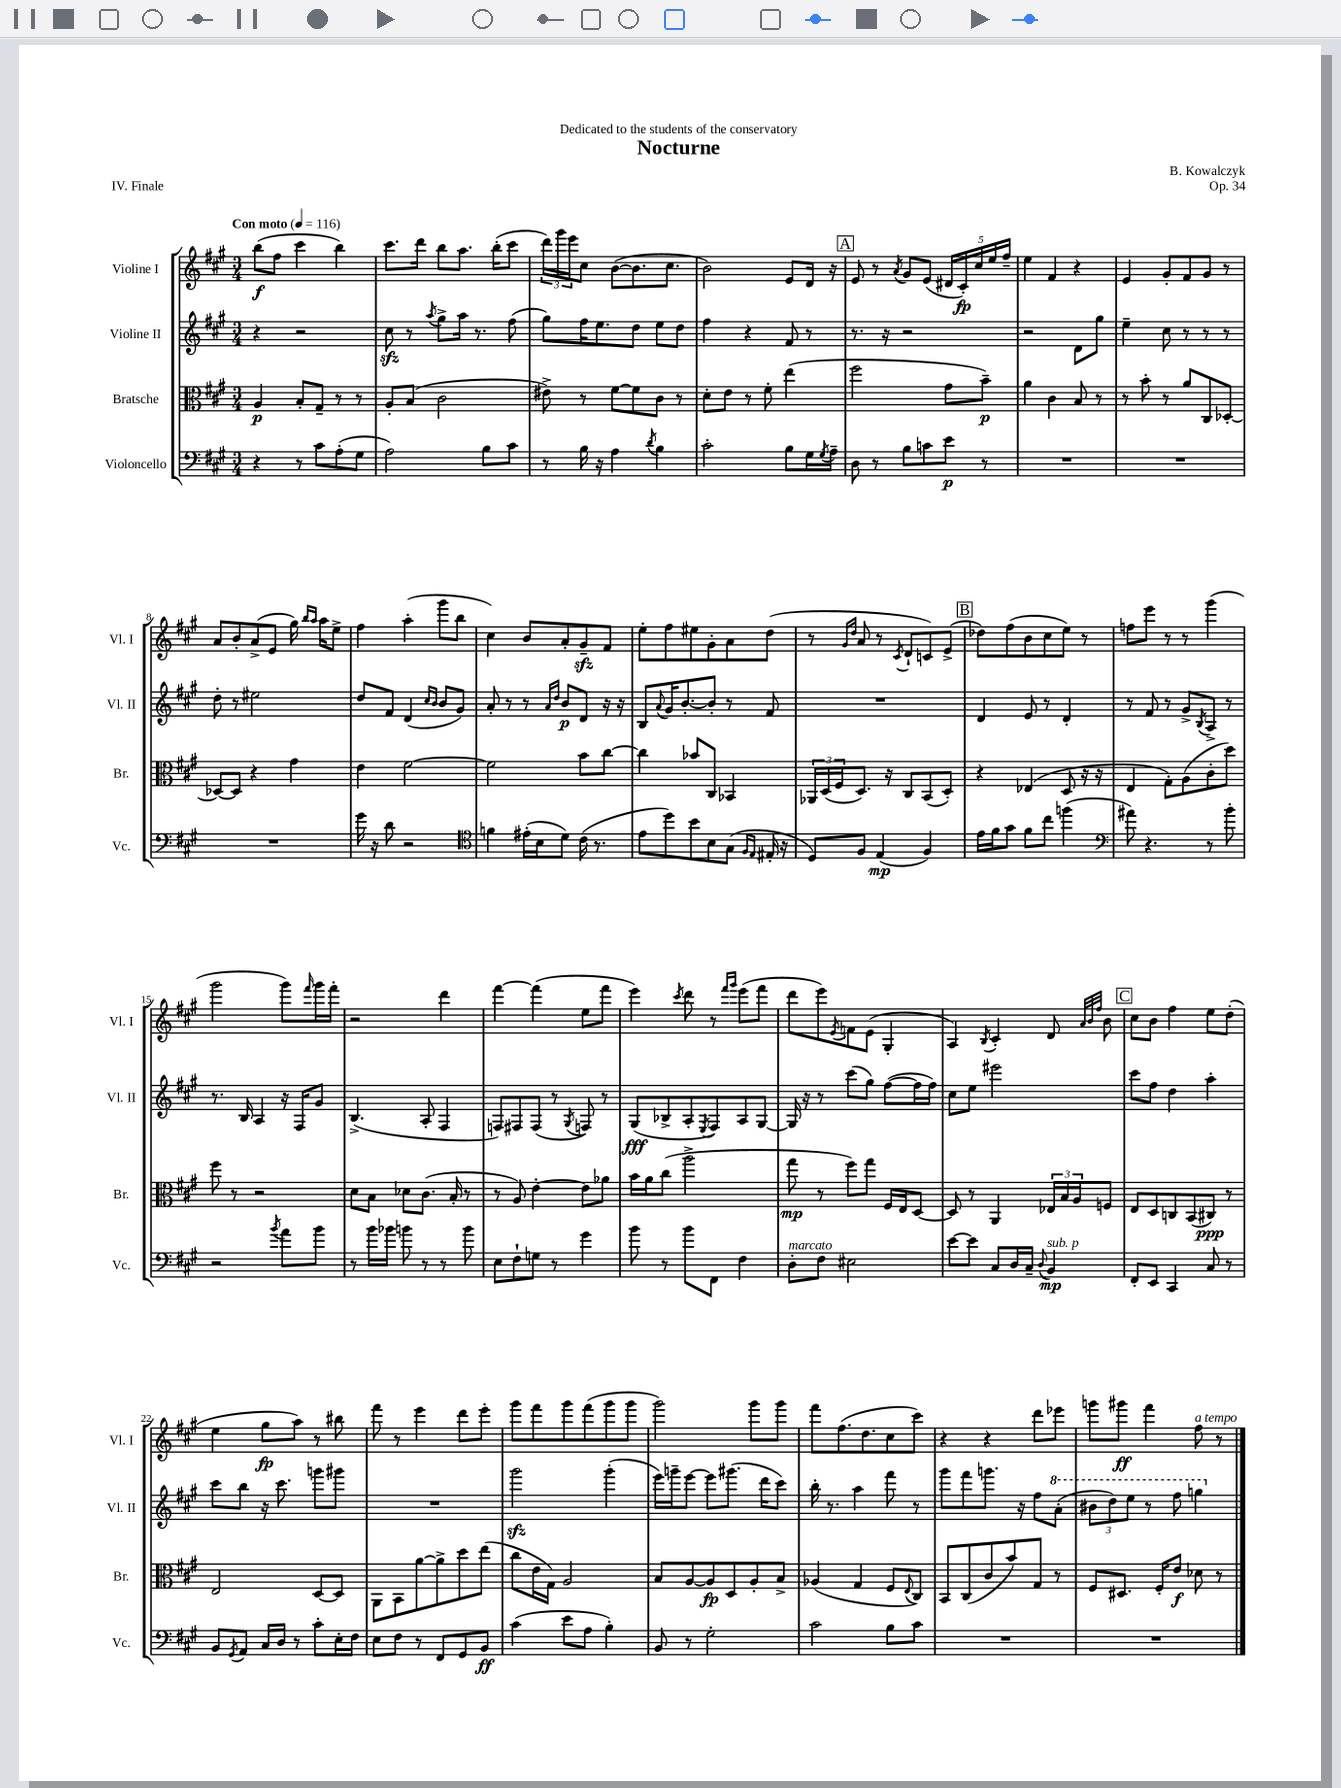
\header { title = "Nocturne" composer = "B. Kowalczyk" dedication = "Dedicated to the students of the conservatory" opus = "Op. 34" piece = "IV. Finale" }
<<
\new StaffGroup <<
\new Staff = "s0" \with { instrumentName = "Violine I" shortInstrumentName = "Vl. I" } {
    \clef treble \key a \major \numericTimeSignature \time 3/4 \tempo "Con moto" 4 = 116
    b''8\f( fis''8 cis'''4 b''4) |
    cis'''8. d'''16 b''8 a''8. b''16-.( cis'''8 |
    \tuplet 3/2 { d'''16) gis'''16 e'''16 } cis''8 b'8~( b'8. cis''8. |
    b'2) e'8 d'16 r16 |
    \mark \markup { \box "A" } e'8 r8 \acciaccatura { a'8 } gis'8 e'8( \tuplet 5/4 { dis'16 cis'16-.\fp) cis''16 e''16 fis''16-- } |
    e''4 fis'4 r4 |
    e'4 gis'8-. fis'8 gis'8 r8 |
    a'8 b'8-. a'8->( e'8 gis''16) \grace { b''16 a''16 } a''16 e''8-> |
    fis''4 a''4-.( gis'''8 b''8 |
    cis''4) b'8 a'8-. gis'8--\sfz fis'8 |
    e''8-. fis''8 eis''8 gis'8-. a'8 d''8( |
    r8 \grace { gis'16 d''16 } a'8 r8 \acciaccatura { cis'8 } d'8-! c'8) e'8->( |
    \mark \markup { \box "B" } des''8) fis''8( b'8 cis''8 e''8) r8 |
    f''8 e'''8 r8 r8 gis'''4( |
    gis'''2 gis'''8) \grace { fis'''16 } gis'''16 fis'''16-. |
    r2 d'''4 |
    fis'''4~ fis'''4( e''8 fis'''8 |
    e'''4) \acciaccatura { cis'''8 } d'''8 r8 \grace { fis'''16 gis'''16 } e'''8( fis'''8 |
    d'''8 e'''8) \acciaccatura { e'8 } f'8 e'8( gis4-. |
    a4) \acciaccatura { b8 } cis'4-. d'8 \grace { a'32 b'32 fis''32 } b'8 |
    \mark \markup { \box "C" } cis''8 b'8 fis''4 e''8 d''8-.( |
    e''4 gis''8\fp a''8) r8 bis''8 |
    fis'''8 r8 e'''4 d'''8 e'''8-. |
    gis'''8 fis'''8 gis'''8 fis'''8( gis'''8 gis'''8 |
    gis'''2) gis'''8 gis'''8 |
    fis'''8 fis''8.( d''8. cis''8 cis'''8) |
    r4 r4 d'''8 ees'''8 |
    g'''8 gis'''8\ff fis'''4 fis''8^\markup { \italic "a tempo" } r8 \bar "|." |
}
\new Staff = "s1" \with { instrumentName = "Violine II" shortInstrumentName = "Vl. II" } {
    \clef treble \key a \major \numericTimeSignature \time 3/4
    r4 r2 |
    cis''8\sfz r8 \acciaccatura { a''8 } gis''8-> a''16 r8. fis''8( |
    gis''8) fis''16 e''8. d''8 e''8 d''8 |
    fis''4 r4 fis'8 r8 |
    \mark \markup { \box "A" } r8. r16 r2 |
    r2 d'8 gis''8 |
    e''4-- cis''8 r8 r8 r8 |
    d''8-. r8 eis''2 |
    d''8 fis'8 d'4( \grace { cis''16 b'16 } b'8 gis'8) |
    a'8-. r8 r8 \grace { a'16 d''16 } b'8\p d'8 r16 r16 |
    b8 \appoggiatura { a'8 } gis'16 b'8.~-. b'8-. r8 fis'8 |
    R2. |
    \mark \markup { \box "B" } d'4 e'8 r8 d'4-. |
    r8 fis'8 r8 gis'8-> \acciaccatura { b8 } a8-> r8 |
    r8. b16 a4 r16 fis16 gis'8 |
    b4.->( a8-. fis4 |
    f8) fis8 fis8( r8 \acciaccatura { gis8 } f8) r8 |
    gis8\fff( bes8-> a8-. \acciaccatura { e8 } fis8) a8 gis8~ |
    gis16 r16 r8 cis'''8( gis''8) fis''8~( fis''16 fis''16) |
    cis''8 e''8 eis'''2 |
    \mark \markup { \box "C" } cis'''8 fis''8 d''4 a''4-. |
    cis'''8 b''8 r16 cis'''8. g'''8 gis'''8 |
    R2. |
    gis'''2\sfz gis'''4-.( |
    e'''16) g'''16-- e'''8~ e'''8 gis'''8.( d'''16 cis'''8) |
    b''16-. r8. a''4 fis'''8 r8 |
    gis'''8 fis'''8 g'''8. r16 fis''8 \ottava #1 a''8-.( |
    \tuplet 3/2 { bis''8 d'''8) e'''8 } r8 fis'''8 g'''4 \ottava #0 \bar "|." |
}
\new Staff = "s2" \with { instrumentName = "Bratsche" shortInstrumentName = "Br." } {
    \clef alto \key a \major \numericTimeSignature \time 3/4
    a4\p b8-. gis8-- r8 r8 |
    a8-. b8( cis'2 |
    eis'8->) r8 fis'8~ fis'8 cis'8 r8 |
    d'8-. e'8 r8 fis'8-. e''4( |
    \mark \markup { \box "A" } fis''2 gis'8 b'8--\p) |
    a'4 cis'4 b8 r8 |
    r8 b'8-. r8 a'8 cis8 des8~-. |
    des8~ des8 r4 gis'4 |
    e'4 fis'2~ |
    fis'2 b'8 cis''8~ |
    cis''4 bes'8 cis8 bes,4 |
    \tuplet 3/2 { aes,16 d16( fis16 } d8.) r16 cis8 b,8( d8-.) |
    \mark \markup { \box "B" } r4 ees4( d8 r16 r16 |
    e4 gis8-.) a8( cis'8-. d''8) |
    fis''8 r8 r2 |
    d'8 b8 des'8 cis'8.( b16-. r8 |
    r8 a8) e'4~-. e'8 aes'8 |
    b'16 a'16 cis''8( a''2-> |
    gis''8\mp r8 fis''8) gis''8 fis16 e16 d8~ |
    d8 r8 a,4 \tuplet 3/2 { ees16 b16 a16 } f8 |
    \mark \markup { \box "C" } e8 d8 c8 b,8( cis8\ppp) r8 |
    e2 d8~ d8 |
    a,8 b,8 a'8~ a'8-> d''8 e''8( |
    cis''8 e'16 gis16) a2 |
    b8 a8~ a8\fp d8 a8-. b8-> |
    aes4( gis4 fis8 \appoggiatura { e8 } cis8) |
    b,8 cis8( cis'8 b'8) gis8 r8 |
    fis8 dis8. fis16-. e'8\f des'8 r8 \bar "|." |
}
\new Staff = "s3" \with { instrumentName = "Violoncello" shortInstrumentName = "Vc." } {
    \clef bass \key a \major \numericTimeSignature \time 3/4
    r4 r8 cis'8 a8-.( gis8 |
    a2) b8 cis'8 |
    r8 b16 r16 a4 \acciaccatura { d'8 } b4 |
    cis'2-. b8 gis16 \acciaccatura { gis8 } a16-- |
    \mark \markup { \box "A" } d8 r8 b8 c'8 e'8\p r8 |
    R2. |
    R2. |
    R2. |
    gis'16 r16 d'8 r2 |
    \clef tenor f'4 eis'16-.( b16 d'8) cis'16( r8. |
    e'8 d''8) b'8 b8 gis8( \grace { fis16 e16 } eis16-. r16 |
    d8) fis8 e4\mp( fis4) |
    \mark \markup { \box "B" } e'16 fis'16 gis'8 fis'8 cis''8 f''4( |
    \clef bass ais'8) r4. r8 b'8-. |
    r2 \acciaccatura { b'8 } a'8 b'8 |
    r8 b'16 bes'16 b'8 r8 r8 b'8 |
    e8 fis8-! g8 r8 gis'4 |
    b'8 r8 b'8 fis,8 fis4 |
    d8-.^\markup { \italic "marcato" } fis8 eis2 |
    e'8~ e'8 cis8 d16 cis16-- \appoggiatura { d8 } b,4\mp^\markup { \italic "sub. p" } |
    \mark \markup { \box "C" } fis,8-. e,8 cis,4 cis8 r8 |
    b,8 \acciaccatura { gis,8 } a,8 cis16 d16 r8 cis'8-. e16-. fis16 |
    e8 fis8 r8 fis,8 gis,8 b,8\ff |
    cis'4( e'8 a8 b4-.) |
    b,8 r8 gis2-. |
    cis'2 b8 cis'8 |
    R2. |
    R2. \bar "|." |
}
>>
>>
